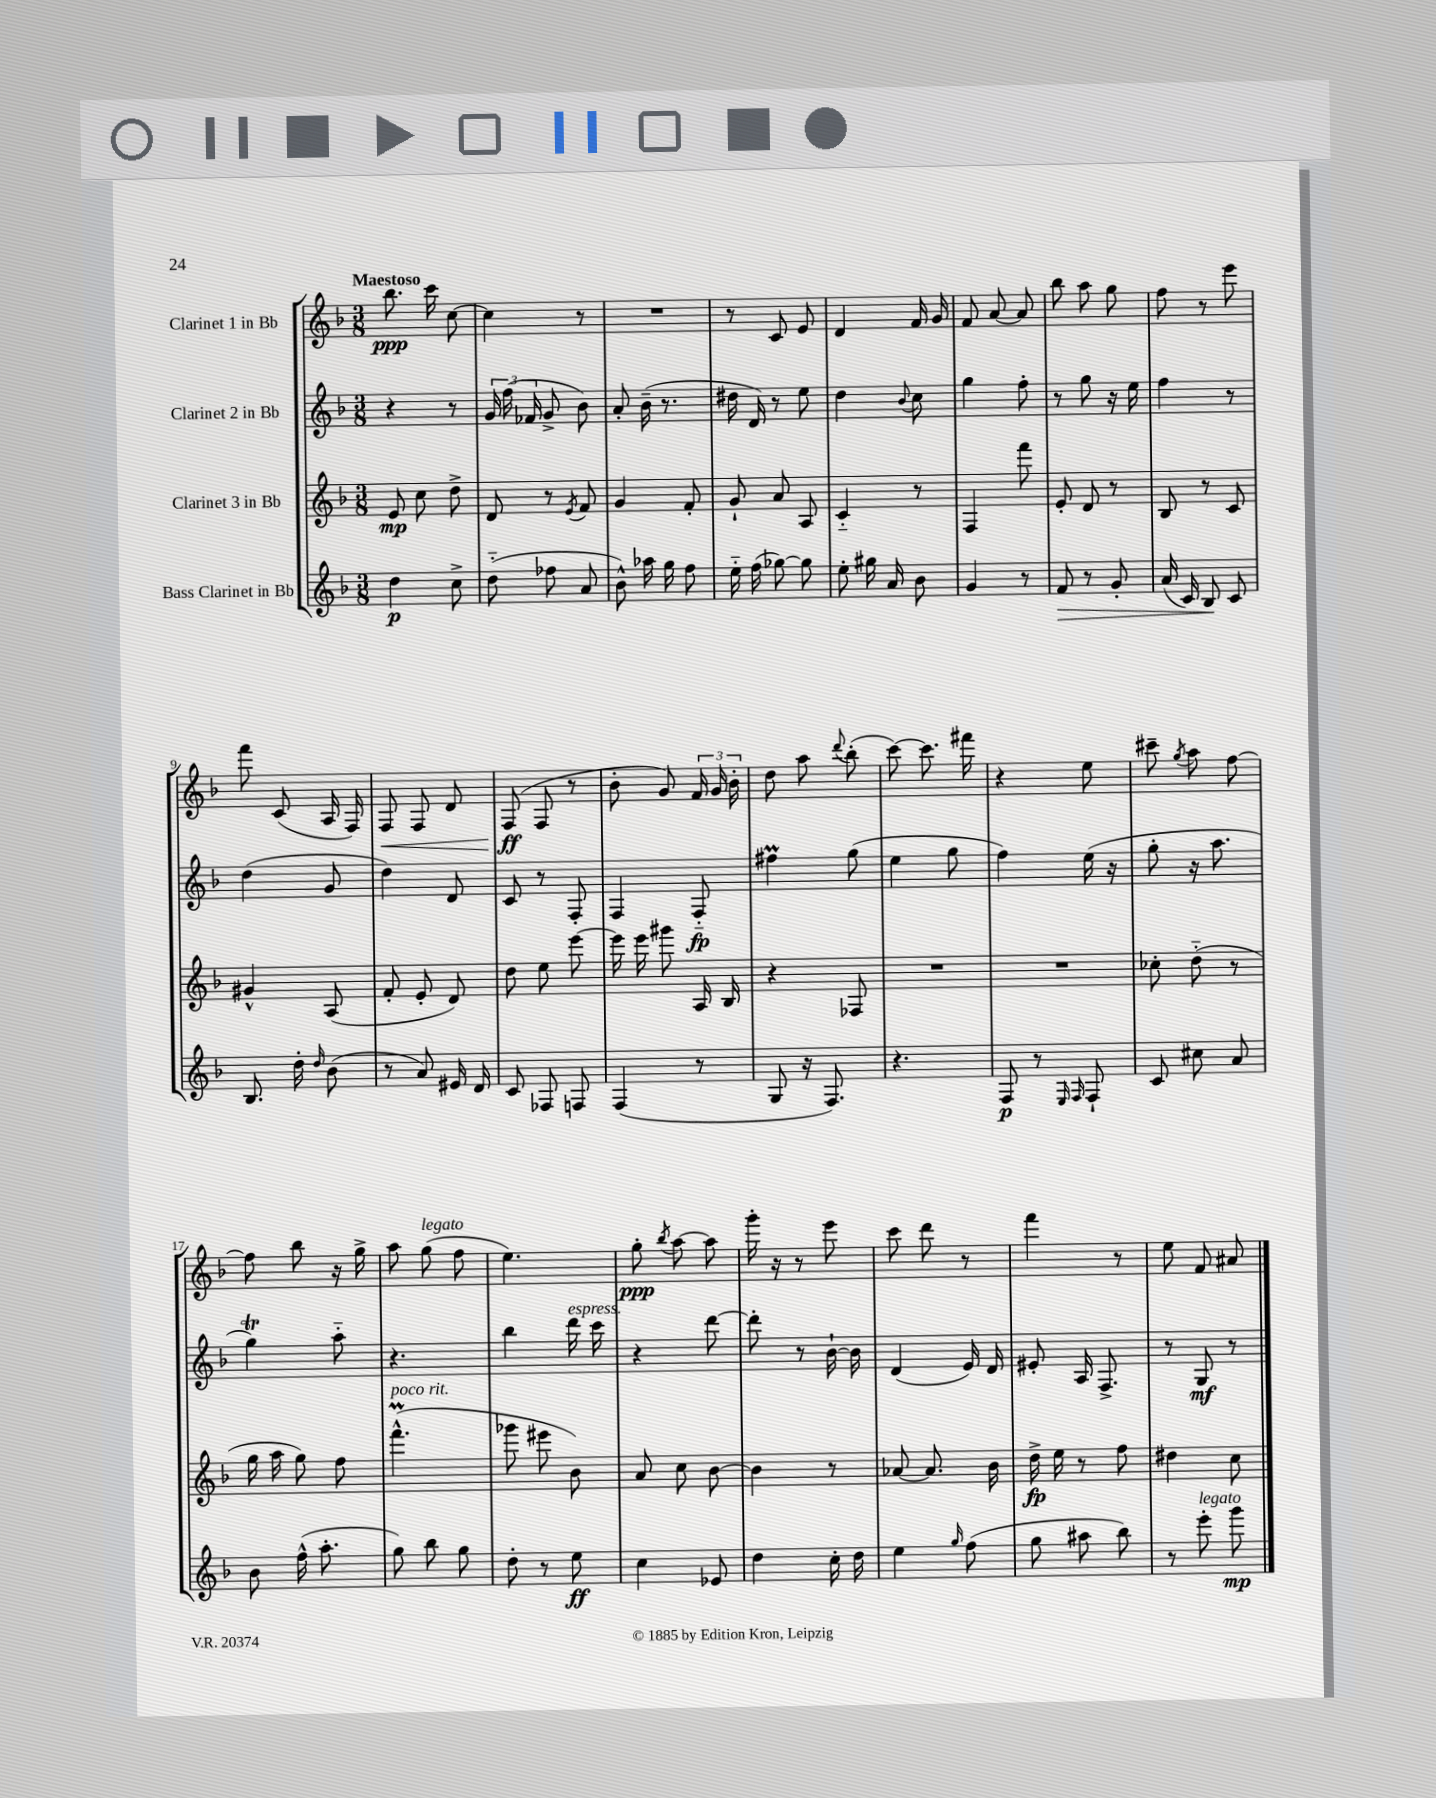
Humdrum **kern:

**kern	**dynam	**kern	**dynam	**kern	**dynam	**kern	**dynam
*part4	*part4	*part3	*part3	*part2	*part2	*part1	*part1
*staff4	*staff4	*staff3	*staff3	*staff2	*staff2	*staff1	*staff1
*I"Bass Clarinet in Bb	*	*I"Clarinet 3 in Bb	*	*I"Clarinet 2 in Bb	*	*I"Clarinet 1 in Bb	*
*clefG2	*	*clefG2	*	*clefG2	*	*clefG2	*
*k[b-]	*	*k[b-]	*	*k[b-]	*	*k[b-]	*
*M3/8	*	*M3/8	*	*M3/8	*	*M3/8	*
=1	=1	=1	=1	=1	=1	=1	=1
!	!	!	!	!	!	!LO:TX:a:B:t=Maestoso	!
4dd\	p	8e/	mp	4r	.	8.bb-\	ppp
.	.	8cc\	.	.	.	.	.
.	.	.	.	.	.	16ccc\	.
8cc^\	.	8dd^\	.	8r	.	[8cc\	.
=2	=2	=2	=2	=2	=2	=2	=2
(8dd\	.	8d/	.	24g/	.	4cc\]	.
.	.	.	.	(24ff\	.	.	.
.	.	.	.	24f-X/	.	.	.
8ff-X\	.	8r	.	8g^/	.	.	.
.	.	8qe/	.	.	.	.	.
8a/	.	8f/	.	8b-\)	.	8r	.
=3	=3	=3	=3	=3	=3	=3	=3
8b-^^\)	.	4g/	.	8a'/	.	4.r	.
16aa-X\	.	.	.	(16b-~\	.	.	.
16gg\	.	.	.	8.r	.	.	.
8ff\	.	8f'/	.	.	.	.	.
=4	=4	=4	=4	=4	=4	=4	=4
16ee\	.	8g`/	.	16dd#X\	.	8r	.
(16ff\	.	.	.	16d/)	.	.	.
[8gg-X\)	.	8a/	.	8r	.	8c/	.
8gg-\]	.	8A/	.	8ee\	.	8e/	.
=5	=5	=5	=5	=5	=5	=5	=5
8ee'\	.	4c/	.	4dd\	.	4d/	.
16gg#X\	.	.	.	.	.	.	.
16a/	.	.	.	.	.	.	.
.	.	.	.	8qqb-/	.	.	.
8b-\	.	8r	.	8cc\	.	16f/	.
.	.	.	.	.	.	16g/	.
=6	=6	=6	=6	=6	=6	=6	=6
4g/	.	4F/	.	4gg\	.	8f/	.
.	.	.	.	.	.	[8a/	.
8r	.	8fff\	.	8ff'\	.	8a/]	.
=7	=7	=7	=7	=7	=7	=7	=7
!	!LO:HP:b	!	!	!	!	!	!
8f/	>	8e'/	.	8r	.	8bb-\	.
8r	.	8d/	.	8gg\	.	8aa\	.
8g'/	.	8r	.	16r	.	8gg\	.
.	.	.	.	16ee\	.	.	.
=8	=8	=8	=8	=8	=8	=8	=8
(16a/	.	8B-/	.	4ff\	.	8ff\	.
16c/)	.	.	.	.	.	.	.
8B-/	.	8r	.	.	.	8r	.
8c/	]	8c/	.	8r	.	8eee\	.
!!LO:LB:g=z
=9	=9	=9	=9	=9	=9	=9	=9
8.B-/	.	4g#X^^/	.	(4dd\	.	8fff\	.
.	.	.	.	.	.	(8c/	.
16dd'\	.	.	.	.	.	.	.
16qqdd/	.	.	.	.	.	.	.
(8b-\	.	(8A/	.	8g/	.	16A/	.
.	.	.	.	.	.	16F/)	.
=10	=10	=10	=10	=10	=10	=10	=10
!	!	!	!	!	!	!	!LO:HP:b
8r	.	8f'/	.	4dd\)	.	8F/	<
8a/)	.	8e'/	.	.	.	8F/	.
16e#X/	.	8d/)	.	8d/	.	8d/	.
16d/	.	.	.	.	.	.	.
=11	=11	=11	=11	=11	=11	=11	=11
8c/	.	8dd\	.	8c/	.	(8F/	ff
8F-X/	.	8ee\	.	8r	.	8F/	[
8Fn/	.	[8eee\	.	8F'/	.	8r	.
=12	=12	=12	=12	=12	=12	=12	=12
(4F/	.	16eee\]	.	4F/	.	8b-'\	.
.	.	16eee\	.	.	.	.	.
.	.	8ggg#X\	.	.	.	8g/)	.
8r	.	16A/	.	8F/	fp	24f/	.
.	.	.	.	.	.	24g/	.
.	.	16B-/	.	.	.	.	.
.	.	.	.	.	.	24b-'\	.
=13	=13	=13	=13	=13	=13	=13	=13
8G/	.	4r	.	4ff#Xm\	.	8dd\	.
16r	.	.	.	.	.	8aa\	.
8.F/)	.	.	.	.	.	.	.
.	.	.	.	.	.	8qqddd/	.
.	.	8F-X/	.	(8gg\	.	(8bb-'\	.
=14	=14	=14	=14	=14	=14	=14	=14
4.r	.	4.r	.	4ee\	.	[8ccc\)	.
.	.	.	.	.	.	8.ccc\]	.
.	.	.	.	8gg\	.	.	.
.	.	.	.	.	.	16fff#X\	.
=15	=15	=15	=15	=15	=15	=15	=15
8F/	p	4.r	.	4ff\)	.	4r	.
8r	.	.	.	.	.	.	.
16qqE/	.	.	.	.	.	.	.
16qqF/	.	.	.	.	.	.	.
8F`/	.	.	.	(16ee\	.	8ee\	.
.	.	.	.	16r	.	.	.
=16	=16	=16	=16	=16	=16	=16	=16
8c/	.	8cc-X'\	.	8gg'\	.	8ccc#X~\	.
.	.	.	.	.	.	8qgg/	.
8cc#X\	.	(8dd\	.	16r	.	8aa\	.
.	.	.	.	8.aa\	.	.	.
8a/	.	8r	.	.	.	[8ff\	.
!!LO:LB:g=z
=17	=17	=17	=17	=17	=17	=17	=17
8b-\	.	16gg\	.	4ggT\)	.	8ff\]	.
.	.	16aa\	.	.	.	.	.
(16ff^^\	.	8gg\)	.	.	.	8bb-\	.
8.aa'\	.	.	.	.	.	.	.
.	.	8ff\	.	8aa\	.	16r	.
.	.	.	.	.	.	16gg^\	.
=18	=18	=18	=18	=18	=18	=18	=18
!	!	!LO:TX:a:i:t=poco rit.	!	!	!	!	!
8gg\)	.	(4.fffM^^\	.	4.r	.	8aa\	.
!	!	!	!	!	!	!LO:TX:a:i:t=legato	!
8bb-\	.	.	.	.	.	(8gg\	.
8gg\	.	.	.	.	.	8ff\	.
=19	=19	=19	=19	=19	=19	=19	=19
8dd'\	.	8ggg-X\	.	4bb-\	.	4.ee\)	.
8r	.	8eee#X\	.	.	.	.	.
!	!	!	!	!LO:TX:a:i:t=espress.	!	!	!
8ee\	ff	8b-\)	.	16ddd\	.	.	.
.	.	.	.	16ccc\	.	.	.
=20	=20	=20	=20	=20	=20	=20	=20
4cc\	.	8a/	.	4r	.	8gg'\	ppp
.	.	.	.	.	.	8qbb-/	.
.	.	8cc\	.	.	.	[8aa\	.
8e-X/	.	[8b-\	.	[8ddd\	.	8aa\]	.
=21	=21	=21	=21	=21	=21	=21	=21
4dd\	.	4b-\]	.	8ddd'\]	.	16ggg'\	.
.	.	.	.	.	.	16r	.
.	.	.	.	8r	.	8r	.
16cc'\	.	8r	.	[16b-`\	.	8eee\	.
16dd\	.	.	.	16b-\]	.	.	.
=22	=22	=22	=22	=22	=22	=22	=22
4ee\	.	[8a-X/	.	(4d/	.	8ccc\	.
.	.	8.a-/]	.	.	.	8ddd\	.
16qqgg/	.	.	.	.	.	.	.
(8ff\	.	.	.	16e/)	.	8r	.
.	.	16b-\	.	16d/	.	.	.
=23	=23	=23	=23	=23	=23	=23	=23
8gg\	.	16dd^\	fp	8e#X'/	.	4fff\	.
.	.	16ee\	.	.	.	.	.
8aa#X\	.	8r	.	16A/	.	.	.
.	.	.	.	8.F^/	.	.	.
8bb-\)	.	8ff\	.	.	.	8r	.
=24	=24	=24	=24	=24	=24	=24	=24
8r	.	4dd#X\	.	8r	.	8ee\	.
!LO:TX:a:i:t=legato	!	!	!	!	!	!	!
8eee'\	.	.	.	8G/	mf	8f/	.
8ggg\	mp	8cc\	.	8r	.	8a#X/	.
==	==	==	==	==	==	==	==
*-	*-	*-	*-	*-	*-	*-	*-
